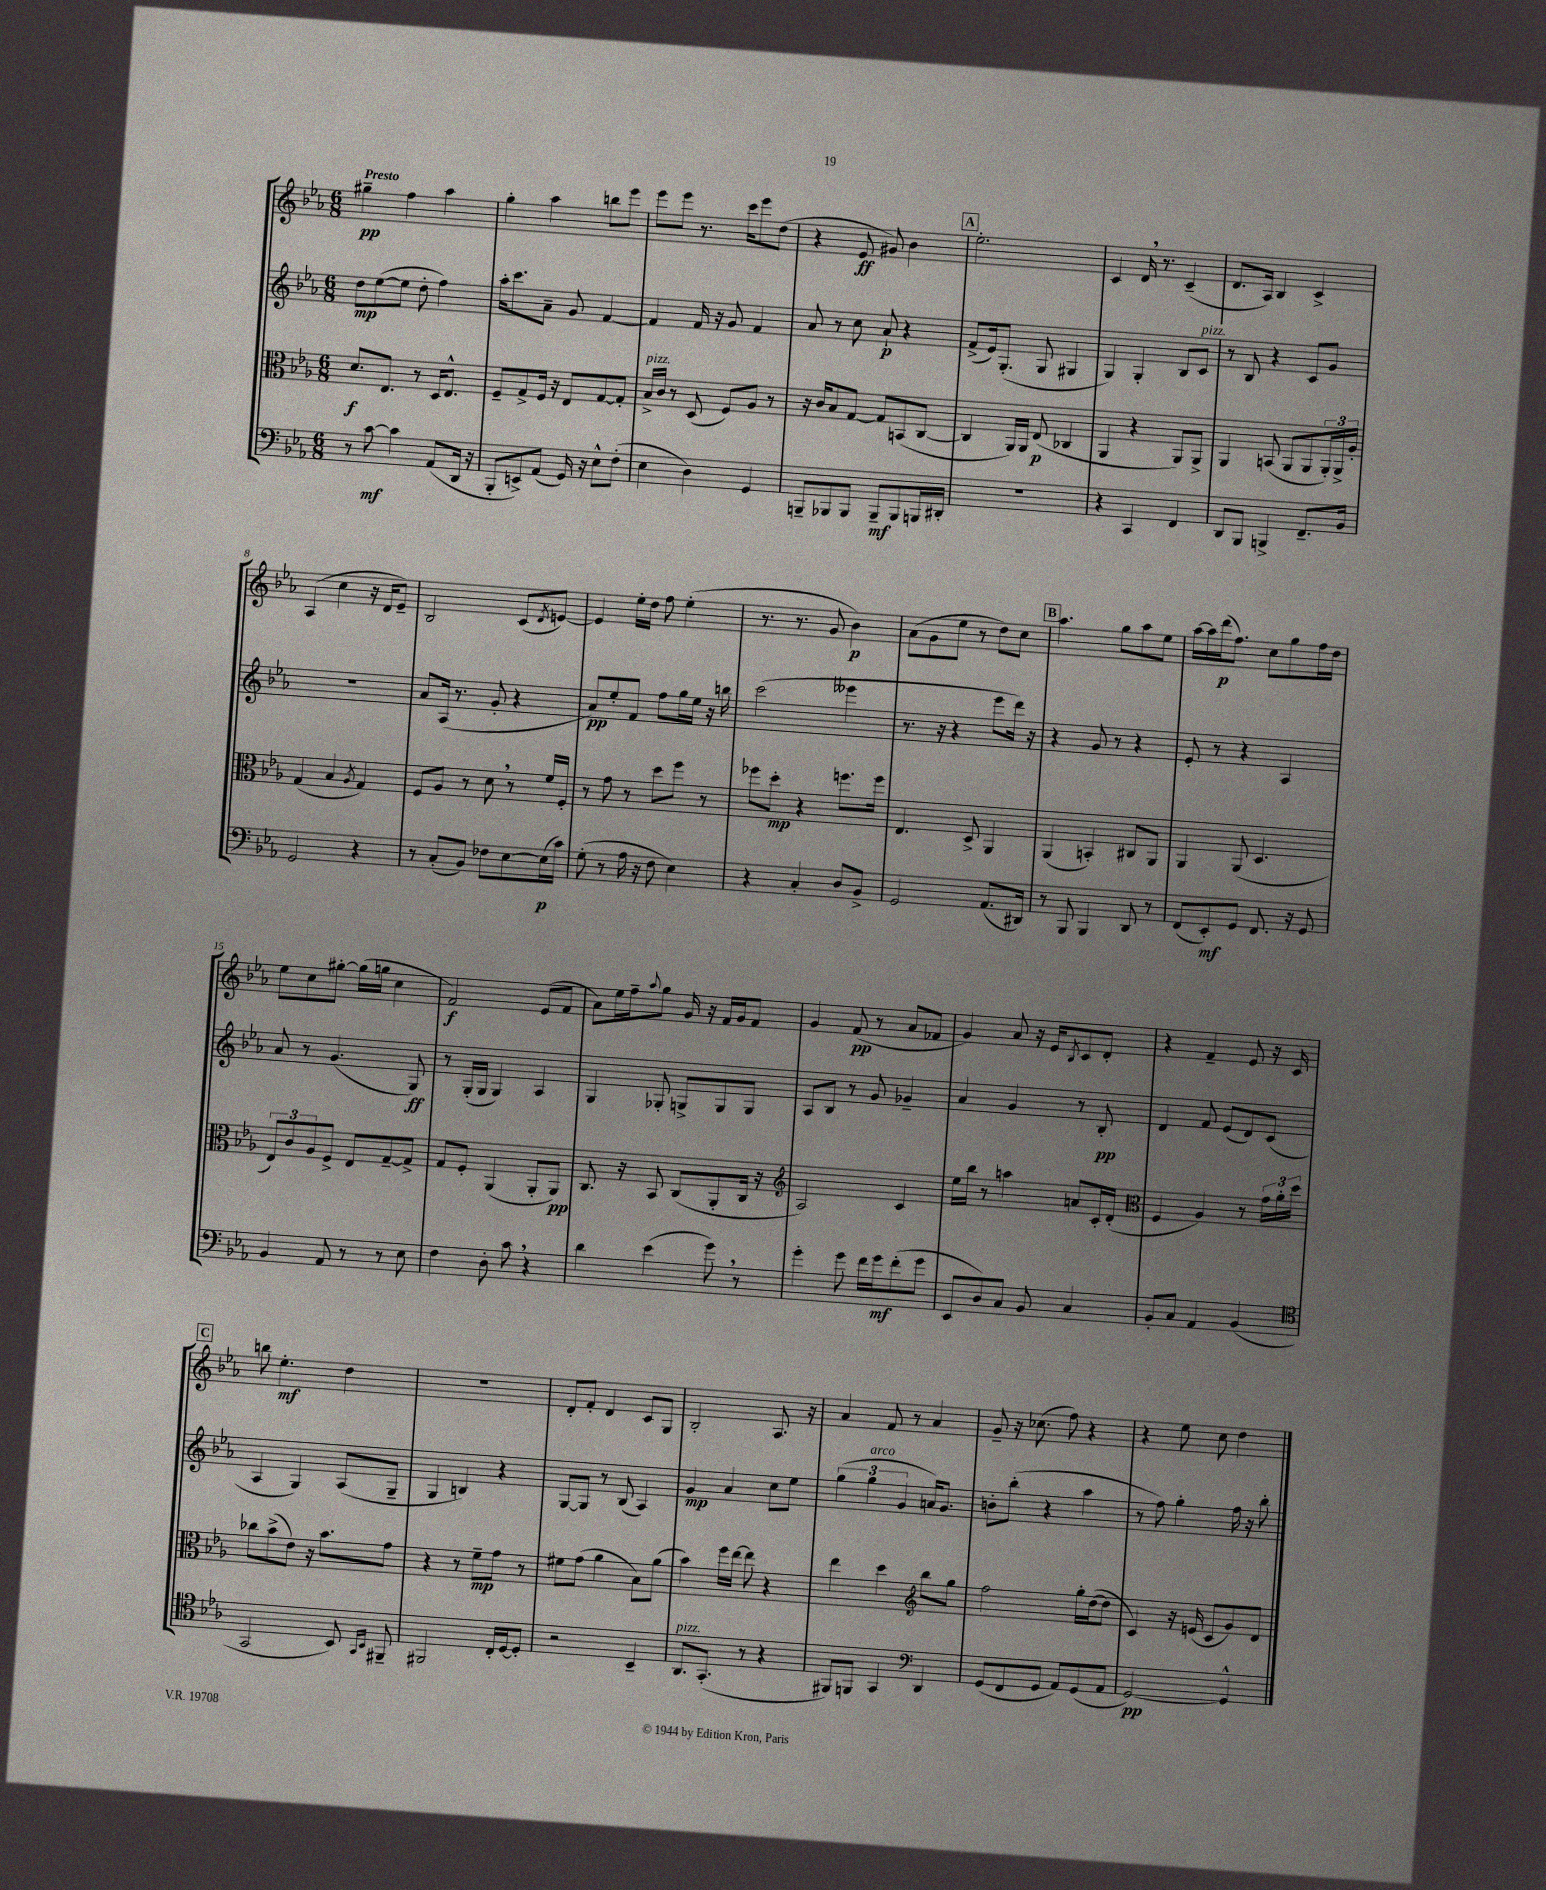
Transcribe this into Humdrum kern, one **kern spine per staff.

**kern	**dynam	**kern	**dynam	**kern	**dynam	**kern	**dynam
*part4	*part4	*part3	*part3	*part2	*part2	*part1	*part1
*staff4	*staff4	*staff3	*staff3	*staff2	*staff2	*staff1	*staff1
*clefF4	*	*clefC3	*	*clefG2	*	*clefG2	*
*k[b-e-a-]	*	*k[b-e-a-]	*	*k[b-e-a-]	*	*k[b-e-a-]	*
*M6/8	*	*M6/8	*	*M6/8	*	*M6/8	*
=1	=1	=1	=1	=1	=1	=1	=1
!	!	!	!	!	!	!LO:TX:a:B:t=Presto	!
8r	.	8.d/L	f	8dd\L	mp	4gg#X~\	pp
[8c\	mf	.	.	([8ee-\	.	.	.
.	.	8.E-/J	.	.	.	.	.
4c\]	.	.	.	8ee-\J]	.	4ff\	.
.	.	8r	.	8dd'\	.	.	.
(8AA-/L	.	16D/KL	.	4ff\)	.	4aa-\	.
.	.	8.E-^^/J	.	.	.	.	.
16DD/Jk	.	.	.	.	.	.	.
16r	.	.	.	.	.	.	.
=2	=2	=2	=2	=2	=2	=2	=2
8BBB-'/L	.	8F~/L	.	16aa-'\KL	.	4gg'\	.
.	.	.	.	8.ccc\	.	.	.
8EEn^/)	.	8G^/	.	.	.	.	.
(8AA-/J	.	16F/Jk	.	8a-~\J	.	4aa-\	.
.	.	16r	.	.	.	.	.
16GG/)	.	8E-/L	.	8g/	.	.	.
16r	.	.	.	.	.	.	.
8E-^^\L	.	[8G/	.	[4f/	.	8bbn\L	.
(8F'\J	.	8G'/J]	.	.	.	8eee-\J	.
=3	=3	=3	=3	=3	=3	=3	=3
!	!	!LO:TX:a:i:t=pizz.	!	!	!	!	!
4E-\	.	16B-^/LL	.	4f/]	.	8eee-\L	.
.	.	16c/JJ	.	.	.	.	.
.	.	8r	.	.	.	8eee-\J	.
4D\)	.	(8D/	.	16f/	.	8.r	.
.	.	.	.	16r	.	.	.
.	.	8F/L)	.	8g/	.	.	.
.	.	.	.	.	.	16ccc\KL	.
4GG/	.	8A-/J	.	4f/	.	8eee-\	.
.	.	8r	.	.	.	(8dd\J	.
=4	=4	=4	=4	=4	=4	=4	=4
8BBBn~/L	.	16r	.	8a-/	.	4r	.
.	.	16c/KL	.	.	.	.	.
8BBB-X/	.	8B-/	.	8r	.	.	.
8BBB-/J	.	[8G/J	.	8cc\	.	8e-/	ff
8BBB-~/L	mf	8G/L]	.	8a-`/	p	8g#X/)	.
8BBB-/	.	(8BBn/	.	4r	.	4b-\	.
16BBBn/L	.	[8C/J	.	.	.	.	.
16DD#X'/JJ	.	.	.	.	.	.	.
!!LO:REH:place=s1:t=A
=5	=5	=5	=5	=5	=5	=5	=5
2.r	.	4C/]	.	(8f^/L	.	2.ee-'\	.
.	.	.	.	16e-/k)	.	.	.
.	.	.	.	(8.G'/J	.	.	.
.	.	16AA-/LL)	.	.	.	.	.
.	.	16AA-/JJ	.	.	.	.	.
.	.	(8E-/	p	8G/	.	.	.
.	.	4C-X/	.	4G#X/	.	.	.
=6	=6	=6	=6	=6	=6	=6	=6
4r	.	4AA-/	.	4G/)	.	4c/	.
4CC/	.	4r	.	4G'/	.	16d,/	.
.	.	.	.	.	.	8.r	.
4FF/	.	8AA-/L)	.	8B-/L	.	(4c~/	.
!	!	!	!	!LO:TX:a:i:t=pizz.	!	!	!
.	.	8AA-^/J	.	8c/J	.	.	.
=7	=7	=7	=7	=7	=7	=7	=7
8DD/L	.	4AA-/	.	8r	.	8.d/L	.
8BBB-/J	.	.	.	8B-/	.	.	.
.	.	.	.	.	.	16A-/Jk)	.
4BBBn^/	.	(8BBn/	.	4r	.	4B-/	.
.	.	8AA-/L	.	.	.	.	.
8.FF~/L	.	8AA-/	.	8c/L	.	4c^/	.
.	.	24AA-'/L)	.	8g/J	.	.	.
.	.	24AA-^/	.	.	.	.	.
16BB-/Jk	.	.	.	.	.	.	.
.	.	24A-'/JJ	.	.	.	.	.
!!LO:LB:g=z
=8	=8	=8	=8	=8	=8	=8	=8
2GG/	.	(4G/	.	2.r	.	(4A-/	.
.	.	4B-/	.	.	.	4cc\	.
.	.	8qA-/	.	.	.	.	.
4r	.	4G/)	.	.	.	16r	.
.	.	.	.	.	.	16d/KL	.
.	.	.	.	.	.	8e-~/J)	.
=9	=9	=9	=9	=9	=9	=9	=9
8r	.	8F/L	.	8a-/L	.	2B-/	.
(8C'/L	.	8A-/J	.	(16A-/Jk	.	.	.
.	.	.	.	8.r	.	.	.
8BB-/J)	.	8r	.	.	.	.	.
8F-X\L	.	8d,\	.	8g'/	.	.	.
[8E-\	.	8r	.	4r	.	(8c/L	.
.	.	.	.	.	.	8qd/	.
(16E-\L]	p	16f/LL	.	.	.	[8en/J)	.
16c\JJ)	.	16F'/JJ	.	.	.	.	.
=10	=10	=10	=10	=10	=10	=10	=10
(8G'\	.	8r	.	8a-/L)	pp	4e/]	.
8r	.	8g\	.	8ee-'/	.	.	.
16A-\	.	8r	.	8f/J	.	16ee-'\LL	.
16r	.	.	.	.	.	16dd\JJ	.
8F\	.	8dd\L	.	8ff\L	.	8ff\	.
4E-\)	.	8ff\J	.	16gg\L	.	(4ee-'\	.
.	.	.	.	16ee-\JJ	.	.	.
.	.	8r	.	16r	.	.	.
.	.	.	.	16bbn\	.	.	.
=11	=11	=11	=11	=11	=11	=11	=11
4r	.	8ff-X\L	.	(2ccc\	.	8.r	.
.	.	8dd'\J	mp	.	.	.	.
.	.	.	.	.	.	8.r	.
4C'/	.	4r	.	.	.	.	.
.	.	.	.	.	.	8g/	.
8D/L	.	8.ffn\L	.	4eee--X\	.	4b-\)	p
8BB-^/J	.	.	.	.	.	.	.
.	.	16ff\Jk	.	.	.	.	.
=12	=12	=12	=12	=12	=12	=12	=12
2GG/	.	4.E-/	.	8.r	.	(8a-\L	.
.	.	.	.	.	.	8g\	.
.	.	.	.	16r	.	.	.
.	.	.	.	4r	.	8ee-\J	.
.	.	8D^/	.	.	.	8r	.
(8.AA-/L	.	4AA-/	.	8eee-\L	.	8dd\L)	.
.	.	.	.	16ddd\Jk)	.	8cc\J	.
16DD#X/Jk)	.	.	.	16r	.	.	.
!!LO:REH:place=s1:t=B
=13	=13	=13	=13	=13	=13	=13	=13
8r	.	(4AA-/	.	4r	.	4.aa-\	.
8BBB-/	.	.	.	.	.	.	.
4BBB-/	.	4BBn'/)	.	8g/	.	.	.
.	.	.	.	8r	.	8gg\L	.
8DD/	.	8C#X/L	.	4r	.	8aa-\	.
8r	.	8AA-/J	.	.	.	8ee-\J	.
=14	=14	=14	=14	=14	=14	=14	=14
(8FF/L	.	4AA-/	.	8e-'/	.	[16aa-\LL	.
.	.	.	.	.	.	16aa-\]	.
8EE-'/)	mf	.	.	8r	.	(16ddd\J	p
.	.	.	.	.	.	8.ff\J)	.
8GG/J	.	(8AA-/	.	4r	.	.	.
8.FF/	.	4.D/	.	.	.	8cc\L	.
.	.	.	.	4A-/	.	8gg\	.
16r	.	.	.	.	.	.	.
8GG/	.	.	.	.	.	16ff\L	.
.	.	.	.	.	.	16dd\JJ	.
!!LO:LB:g=z
=15	=15	=15	=15	=15	=15	=15	=15
4BB-/	.	12E-/L)	.	8a-/	.	8ee-\L	.
.	.	12c/	.	.	.	.	.
.	.	.	.	8r	.	8cc\	.
.	.	12A-/	.	.	.	.	.
8AA-/	.	8F^/J	.	(4.g/	.	[8gg#X'\J	.
8r	.	8E-/L	.	.	.	(16gg#\LL]	.
.	.	.	.	.	.	16ggn\JJ	.
8r	.	[8G~/	.	.	.	4cc\	.
8E-\	.	8G^/J]	.	8G/)	ff	.	.
=16	=16	=16	=16	=16	=16	=16	=16
4F\	.	8G/L	.	8r	.	2f/)	f
.	.	8F'/J	.	(16G'/LL	.	.	.
.	.	.	.	16G/JJ	.	.	.
8D'\	.	(4AA-/	.	4G/)	.	.	.
8c,\	.	.	.	.	.	.	.
4r	.	8AA-'/L	.	4A-/	.	(8e-/L	.
.	.	8AA-/J)	pp	.	.	8f/J	.
=17	=17	=17	=17	=17	=17	=17	=17
4d\	.	8.C/	.	4G/	.	8a-\L)	.
.	.	.	.	.	.	16ee-\L	.
.	.	16r	.	.	.	16ff~\J	.
.	.	.	.	.	.	8qqaa-/	.
(4e-\	.	8BB-/	.	8G-X'/	.	8gg\J	.
.	.	(8C/L	.	8Gn^/L	.	16g/	.
.	.	.	.	.	.	16r	.
8g,\)	.	8AA-'/	.	8G/	.	16f/LL	.
.	.	.	.	.	.	16g/J	.
8r	.	16C/Jk	.	8G/J	.	8f/J	.
.	.	16r	.	.	.	.	.
=18	=18	=18	=18	=18	=18	=18	=18
*	*	*clefG2	*	*	*	*	*
4g'\	.	2A-/)	.	8A-/L	.	4g/	.
.	.	.	.	8B-/J	.	.	.
8g\	.	.	.	8r	.	(8f/	pp
16f\LL	.	.	.	8g/	.	8r	.
16g\J	mf	.	.	.	.	.	.
(8f'\	.	4c/	.	4g-X~/	.	8a-/L	.
8g\J	.	.	.	.	.	8f-X/J	.
=19	=19	=19	=19	=19	=19	=19	=19
8EE-/L	.	16ee-\LL	.	4a-/	.	4g/)	.
.	.	16bb-\JJ	.	.	.	.	.
8D/)	.	8r	.	.	.	.	.
8C/J	.	4aan\	.	4g/	.	8a-/	.
8BB-/	.	.	.	.	.	16r	.
.	.	.	.	.	.	16e-/KL	.
.	.	.	.	.	.	8qB-/	.
4C/	.	8an/L	.	8r	.	8c/	.
.	.	16c'/L	.	8B-'/	pp	8d'/J	.
.	.	(16d'/JJ	.	.	.	.	.
=20	=20	=20	=20	=20	=20	=20	=20
*	*	*clefC3	*	*	*	*	*
8BB-'/L	.	4F/	.	4d/	.	4r	.
8C/J	.	.	.	.	.	.	.
4AA-/	.	4A-/)	.	8f/	.	4f~/	.
.	.	.	.	(8e-/L	.	.	.
(4BB-/	.	8r	.	8d/)	.	8e-/	.
.	.	24g\LL	.	(8c/J	.	16r	.
.	.	24a-'\	.	.	.	.	.
.	.	.	.	.	.	16c/	.
.	.	24dd\JJ	.	.	.	.	.
!!LO:LB:g=z
!!LO:REH:place=s1:t=C
=21	=21	=21	=21	=21	=21	=21	=21
*clefC4	*	*	*	*	*	*	*
2GG/	.	8cc-X\L	.	4A-/	.	8bbn\	.
.	.	(8b-^\	.	.	.	4.ee-'\	mf
.	.	8e-\J)	.	4G/)	.	.	.
.	.	16r	.	.	.	.	.
.	.	8.b-\L	.	.	.	.	.
8BB-/)	.	.	.	(8A-/L	.	4dd\	.
16qqGG/LL	.	.	.	.	.	.	.
16qqBB-/JJ	.	.	.	.	.	.	.
8FF#X~/	.	8g\J	.	8G~/J	.	.	.
=22	=22	=22	=22	=22	=22	=22	=22
2FF#X/	.	4r	.	4G/	.	2.r	.
.	.	8r	.	4Bn/)	.	.	.
.	.	8f~\L	mp	.	.	.	.
16C'/LL	.	8g\J	.	4r	.	.	.
[16D/J	.	.	.	.	.	.	.
8D'/J]	.	8r	.	.	.	.	.
=23	=23	=23	=23	=23	=23	=23	=23
2r	.	8f#X\L	.	[8G/L	.	8d'/L	.
.	.	(8g\J	.	8G/J]	.	8f'/J	.
.	.	4a-\	.	8r	.	4d/	.
.	.	.	.	(8B-/	.	.	.
4BB-~/	.	8B-\L)	.	4A-/)	.	8c/L	.
.	.	(8a-\J	.	.	.	8G/J	.
=24	=24	=24	=24	=24	=24	=24	=24
!LO:TX:a:i:t=pizz.	!	!	!	!	!	!	!
8.AA-/L	.	4b-\)	.	4g/	mp	2B-'/	.
(8.GG'/J	.	.	.	.	.	.	.
.	.	16ff\LL	.	4a-/	.	.	.
.	.	[16ee-\JJ	.	.	.	.	.
8r	.	8ee-\]	.	.	.	.	.
4r	.	4r	.	8cc\L	.	8.A-/	.
.	.	.	.	8ee-\J	.	.	.
.	.	.	.	.	.	16r	.
=25	=25	=25	=25	=25	=25	=25	=25
8FF#X/L)	.	4ee-\	.	(6gg\	.	4a-/	.
8FFn/J	.	.	.	.	.	.	.
!	!	!	!	!LO:TX:a:i:t=arco	!	!	!
.	.	.	.	6gg\	.	.	.
4GG/	.	4dd\	.	.	.	8f/	.
.	.	.	.	6g/	.	.	.
.	.	.	.	.	.	8r	.
*clefF4	*	*clefG2	*	*	*	*	*
4DD/	.	8bb-\L	.	16an/KL)	.	4a-/	.
.	.	.	.	8.g/J	.	.	.
.	.	8gg\J	.	.	.	.	.
=26	=26	=26	=26	=26	=26	=26	=26
(8GG/L	.	2ff\	.	8bn'\L	.	8g~/	.
8FF/	.	.	.	(8bb-'\J	.	16r	.
.	.	.	.	.	.	(8.cc-X\	.
8GG/J	.	.	.	4r	.	.	.
8AA-/L)	.	.	.	.	.	8ff\)	.
(8GG/	.	16gg'\LL	.	4aa-\	.	4r	.
.	.	([16dd\J	.	.	.	.	.
8AA-/J	.	8dd\J]	.	.	.	.	.
=27	=27	=27	=27	=27	=27	=27	=27
[2GG/)	pp	4c/)	.	8r	.	4r	.
.	.	.	.	8ff\)	.	.	.
.	.	16r	.	4gg'\	.	8ee-\	.
.	.	(16en/	.	.	.	.	.
.	.	8c/L	.	.	.	8cc\	.
4GG^^/]	.	8g/)	.	16ff\	.	4dd\	.
.	.	.	.	16r	.	.	.
.	.	8d/J	.	8bb-'\	.	.	.
==	==	==	==	==	==	==	==
*-	*-	*-	*-	*-	*-	*-	*-
